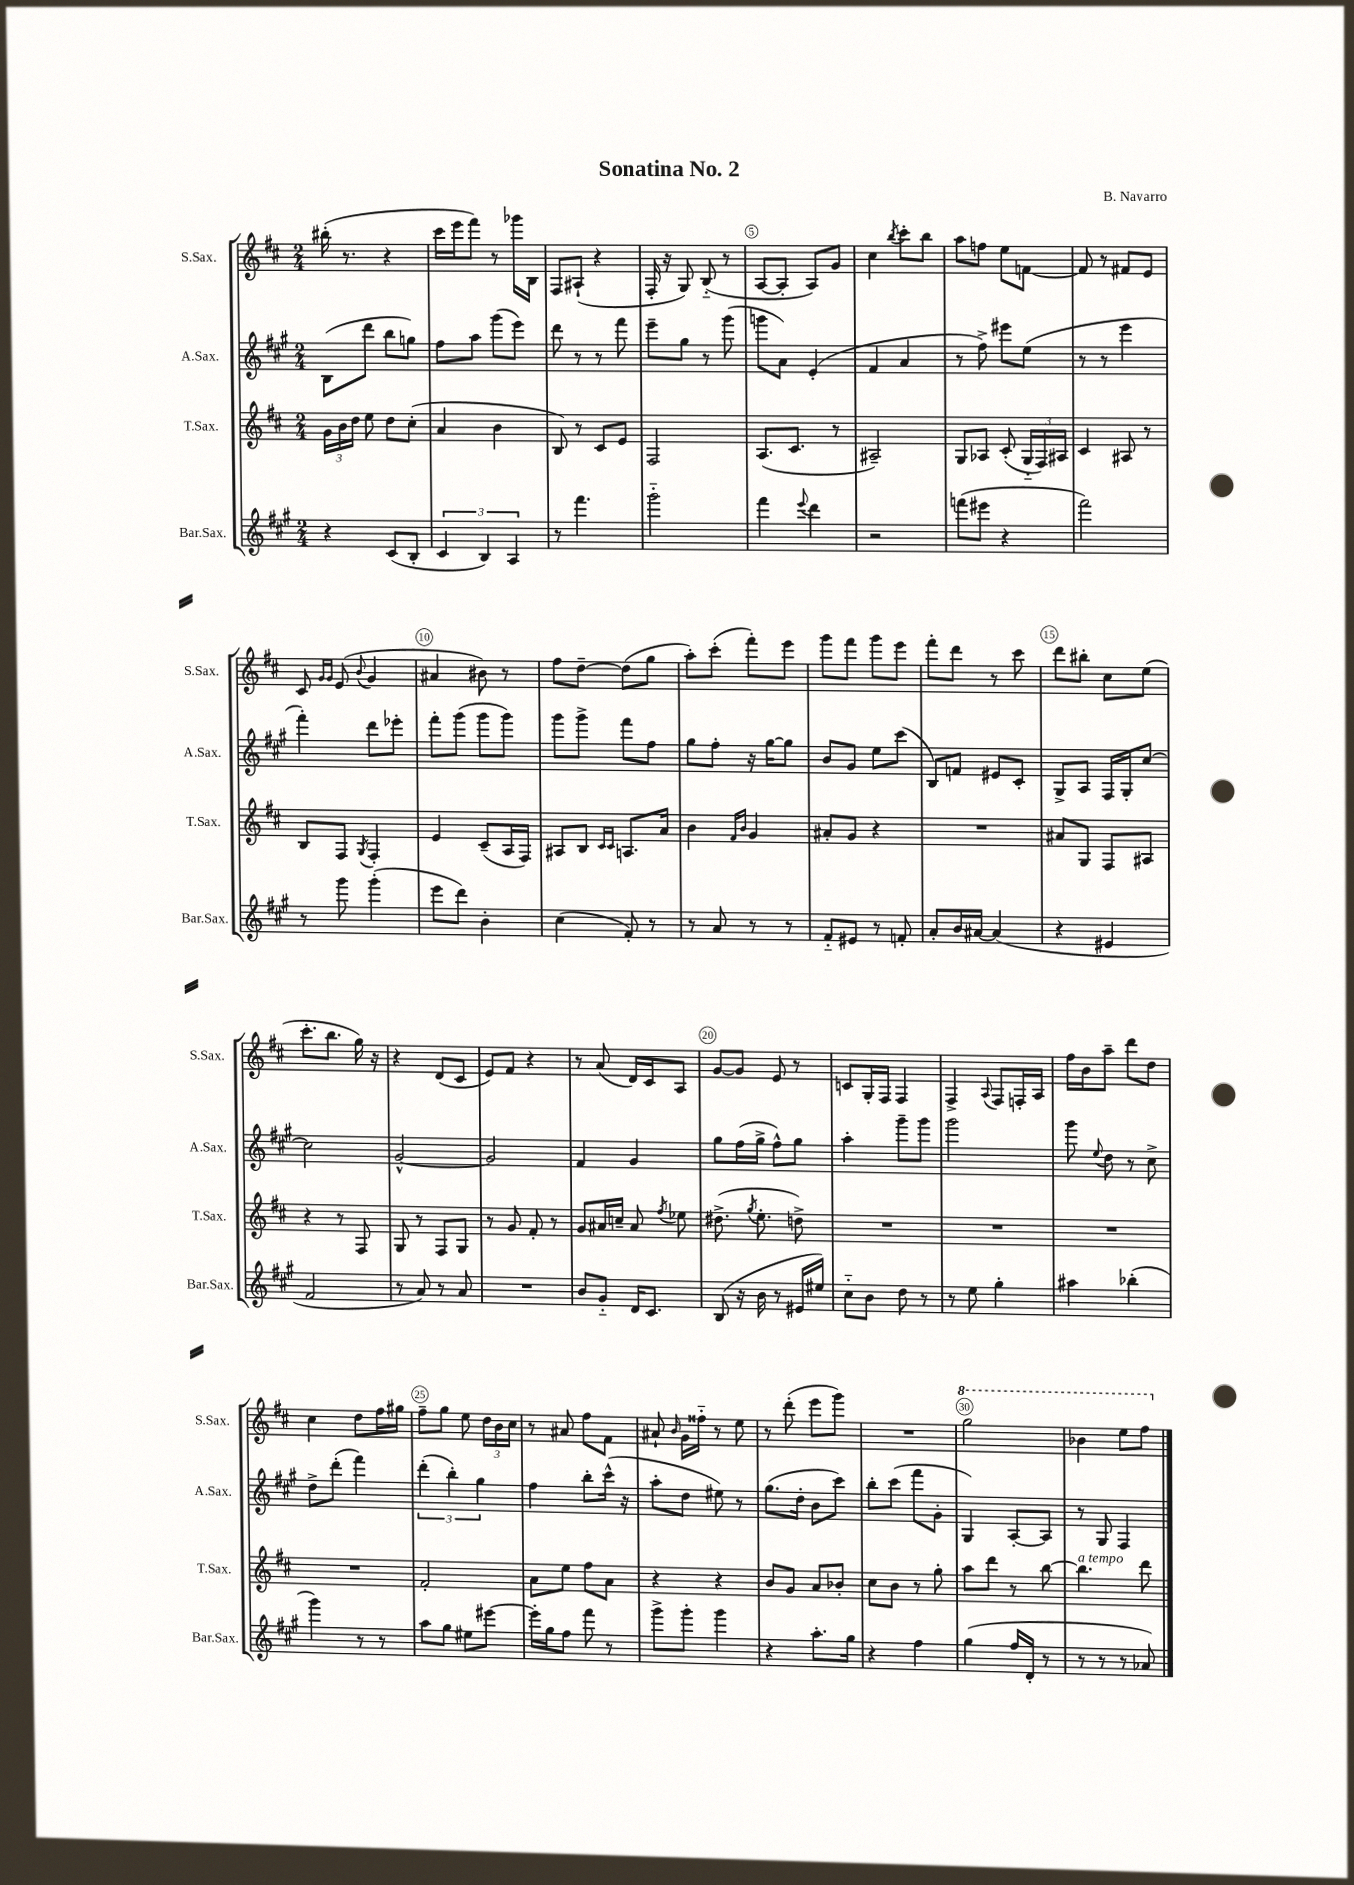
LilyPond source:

\header { title = "Sonatina No. 2" composer = "B. Navarro" }
<<
\new StaffGroup <<
\new Staff = "s0" \with { instrumentName = "S.Sax." shortInstrumentName = "S.Sax." } {
    \clef treble \key d \major \numericTimeSignature \time 2/4
    \autoBeamOff bis''16-.( r8. r4 |
    cis'''16[ e'''16 fis'''8]) r8 ges'''16[ b16] |
    fis8[ ais8]-!( r4 |
    fis16-. r16 g8) b8-_( r8 |
    a8[~ a8]-. a8[) g'8] |
    cis''4 \acciaccatura { b''8 } cis'''8[-. b''8] |
    a''8[ f''8] e''8[ f'8]~ |
    f'8 r8 fis'8[ e'8] |
    cis'8 \grace { g'16[ g'16] } e'8( \appoggiatura { b'8 } g'4 |
    ais'4 bis'8) r8 |
    fis''8[ d''8]~-- d''8[( g''8] |
    a''8[-.) cis'''8]-.( fis'''8[-.) e'''8] |
    g'''8[ fis'''8] g'''8[ e'''8] |
    fis'''8[-. d'''8] r8 cis'''8 |
    d'''8[ bis''8]-. cis''8[ e''8]( |
    cis'''8.[-. b''8.] g''16) r16 |
    r4 d'8[( cis'8] |
    e'8[) fis'8] r4 |
    r8 a'8( d'16[) cis'16 a8] |
    g'8[~ g'8] e'8 r8 |
    c'8[ g16-. fis16] fis4 |
    fis4-> \appoggiatura { a8 } fis8[ f16-. a16] |
    fis''16[ b'16 a''8]-- d'''8[ d''8] |
    cis''4 d''8[ fis''16 gis''16] |
    fis''8[-- g''8] e''8 \tuplet 3/2 { d''16[ b'16 cis''16] } |
    r8 ais'8 fis''8[ fis'8] |
    ais'8-! \grace { b'16 } g'16[ fisis''16]-_ r8 e''8 |
    r8 d'''8-.( e'''8[ g'''8]) |
    R2 |
    \ottava #1 g'''2 |
    bes''4 e'''8[ fis'''8] \ottava #0 \bar "|." |
}
\new Staff = "s1" \with { instrumentName = "A.Sax." shortInstrumentName = "A.Sax." } {
    \clef treble \key a \major \numericTimeSignature \time 2/4
    \autoBeamOff b8[( d'''8] b''8[ g''8]) |
    fis''8[ a''8] gis'''8[( e'''8]) |
    d'''8 r8 r8 fis'''8 |
    e'''8[-- gis''8] r8 gis'''8( |
    g'''8[ a'8]) e'4-.( |
    fis'4 a'4 |
    r8 fis''8->) eis'''8[ e''8]( |
    r8 r8 e'''4 |
    fis'''4-.) d'''8[ ees'''8]-. |
    fis'''8[-. gis'''8]( gis'''8[ gis'''8]) |
    gis'''8[ gis'''8]-> fis'''8[ fis''8] |
    gis''8[ fis''8]-. r16 gis''16[~ gis''8] |
    b'8[ gis'8] e''8[ cis'''8]( |
    b8[) f'8] eis'8[ cis'8]-. |
    gis8[-> a8] fis16[ gis16-. cis''8]~ |
    cis''2 |
    gis'2~-^ |
    gis'2 |
    fis'4 gis'4 |
    gis''8[ fis''16( gis''16]-> fis''8[-^) gis''8] |
    a''4-. gis'''8[-- gis'''8] |
    gis'''2 |
    gis'''8 \appoggiatura { e''8 } d''8 r8 cis''8-> |
    d''8[-> d'''8]-.( fis'''4) |
    \tuplet 3/2 { d'''4-.( b''4-.) gis''4 } |
    fis''4 b''8[-. cis'''16]-^( r16 |
    a''8[-. d''8] eis''8) r8 |
    gis''8.[( d''16]-. b'8[ cis'''8]) |
    b''8[-. cis'''8]( fis'''8[ gis'8]-. |
    gis4) a8[~-. a8] |
    r8 gis8 fis4 \bar "|." |
}
\new Staff = "s2" \with { instrumentName = "T.Sax." shortInstrumentName = "T.Sax." } {
    \clef treble \key d \major \numericTimeSignature \time 2/4
    \autoBeamOff \tuplet 3/2 { g'16[ b'16 d''16] } e''8 d''8[ cis''8]-.( |
    a'4 b'4 |
    b8) r8 cis'8[ e'8] |
    fis2 |
    a8.[( cis'8.] r8 |
    ais2--) |
    g8[ aes8] cis'8-.( \tuplet 3/2 { g16[-_ fis16) ais16] } |
    cis'4 ais8 r8 |
    b8[ fis8] \acciaccatura { g8 } fis4-. |
    e'4 cis'8[--( a16 fis16]) |
    ais8[ b8] \grace { cis'16[ cis'16] } a8.[ a'16] |
    b'4 \grace { fis'16[ b'16] } g'4 |
    ais'8[-. g'8] r4 |
    R2 |
    ais'8[ g8] fis8[ ais8] |
    r4 r8 fis8 |
    g8 r8 fis8[ g8] |
    r8 g'8 fis'8-. r8 |
    g'8[ ais'16 c''16]-- ais'8 \acciaccatura { fis''8 } ees''8 |
    dis''8.->( \acciaccatura { g''8 } e''8.-. d''8->) |
    R2 |
    R2 |
    R2 |
    R2 |
    fis'2-. |
    a'8[ e''8] fis''8[ a'8] |
    r4 r4 |
    b'8[ g'8] a'8[ bes'8]-. |
    cis''8[ b'8] r8 g''8-. |
    a''8[ d'''8] r8 b''8~ |
    b''4.^\markup { \italic "a tempo" } d'''8 \bar "|." |
}
\new Staff = "s3" \with { instrumentName = "Bar.Sax." shortInstrumentName = "Bar.Sax." } {
    \clef treble \key a \major \numericTimeSignature \time 2/4
    \autoBeamOff r4 cis'8[( b8]-. |
    \tuplet 3/2 { cis'4 b4) a4 } |
    r8 fis'''4. |
    gis'''2-_ |
    fis'''4 \appoggiatura { e'''8 } d'''4 |
    r2 |
    f'''8[( eis'''8] r4 |
    fis'''2) |
    r8 gis'''8 gis'''4-.( |
    e'''8[ d'''8]) b'4-. |
    cis''4( fis'8-.) r8 |
    r8 a'8 r8 r8 |
    fis'8[-_ eis'8] r8 f'8-. |
    a'8[-. b'16 ais'16]~ ais'4( |
    r4 eis'4 |
    fis'2 |
    r8 a'8) r8 a'8 |
    R2 |
    b'8[ gis'8]-_ d'16[ cis'8.] |
    b8( r16 b'16 r8 eis'16[ eis''16]) |
    cis''8[-_ b'8] d''8 r8 |
    r8 e''8 gis''4-. |
    ais''4 bes''4-.( |
    gis'''4) r8 r8 |
    a''8[ gis''8] eis''8[ eis'''8]~ |
    eis'''16[-. gis''16 fis''8] fis'''8 r8 |
    gis'''8[-> gis'''8]-. gis'''4 |
    r4 a''8.[-. gis''16] |
    r4 fis''4 |
    gis''4( fis''16[ d'16]-. r8 |
    r8 r8 r8 aes'8) \bar "|." |
}
>>
>>
\layout { \context { \Score \override BarNumber.break-visibility = ##(#f #t #t) barNumberVisibility = #(every-nth-bar-number-visible 5) \override BarNumber.stencil = #(make-stencil-circler 0.1 0.3 ly:text-interface::print) } }
